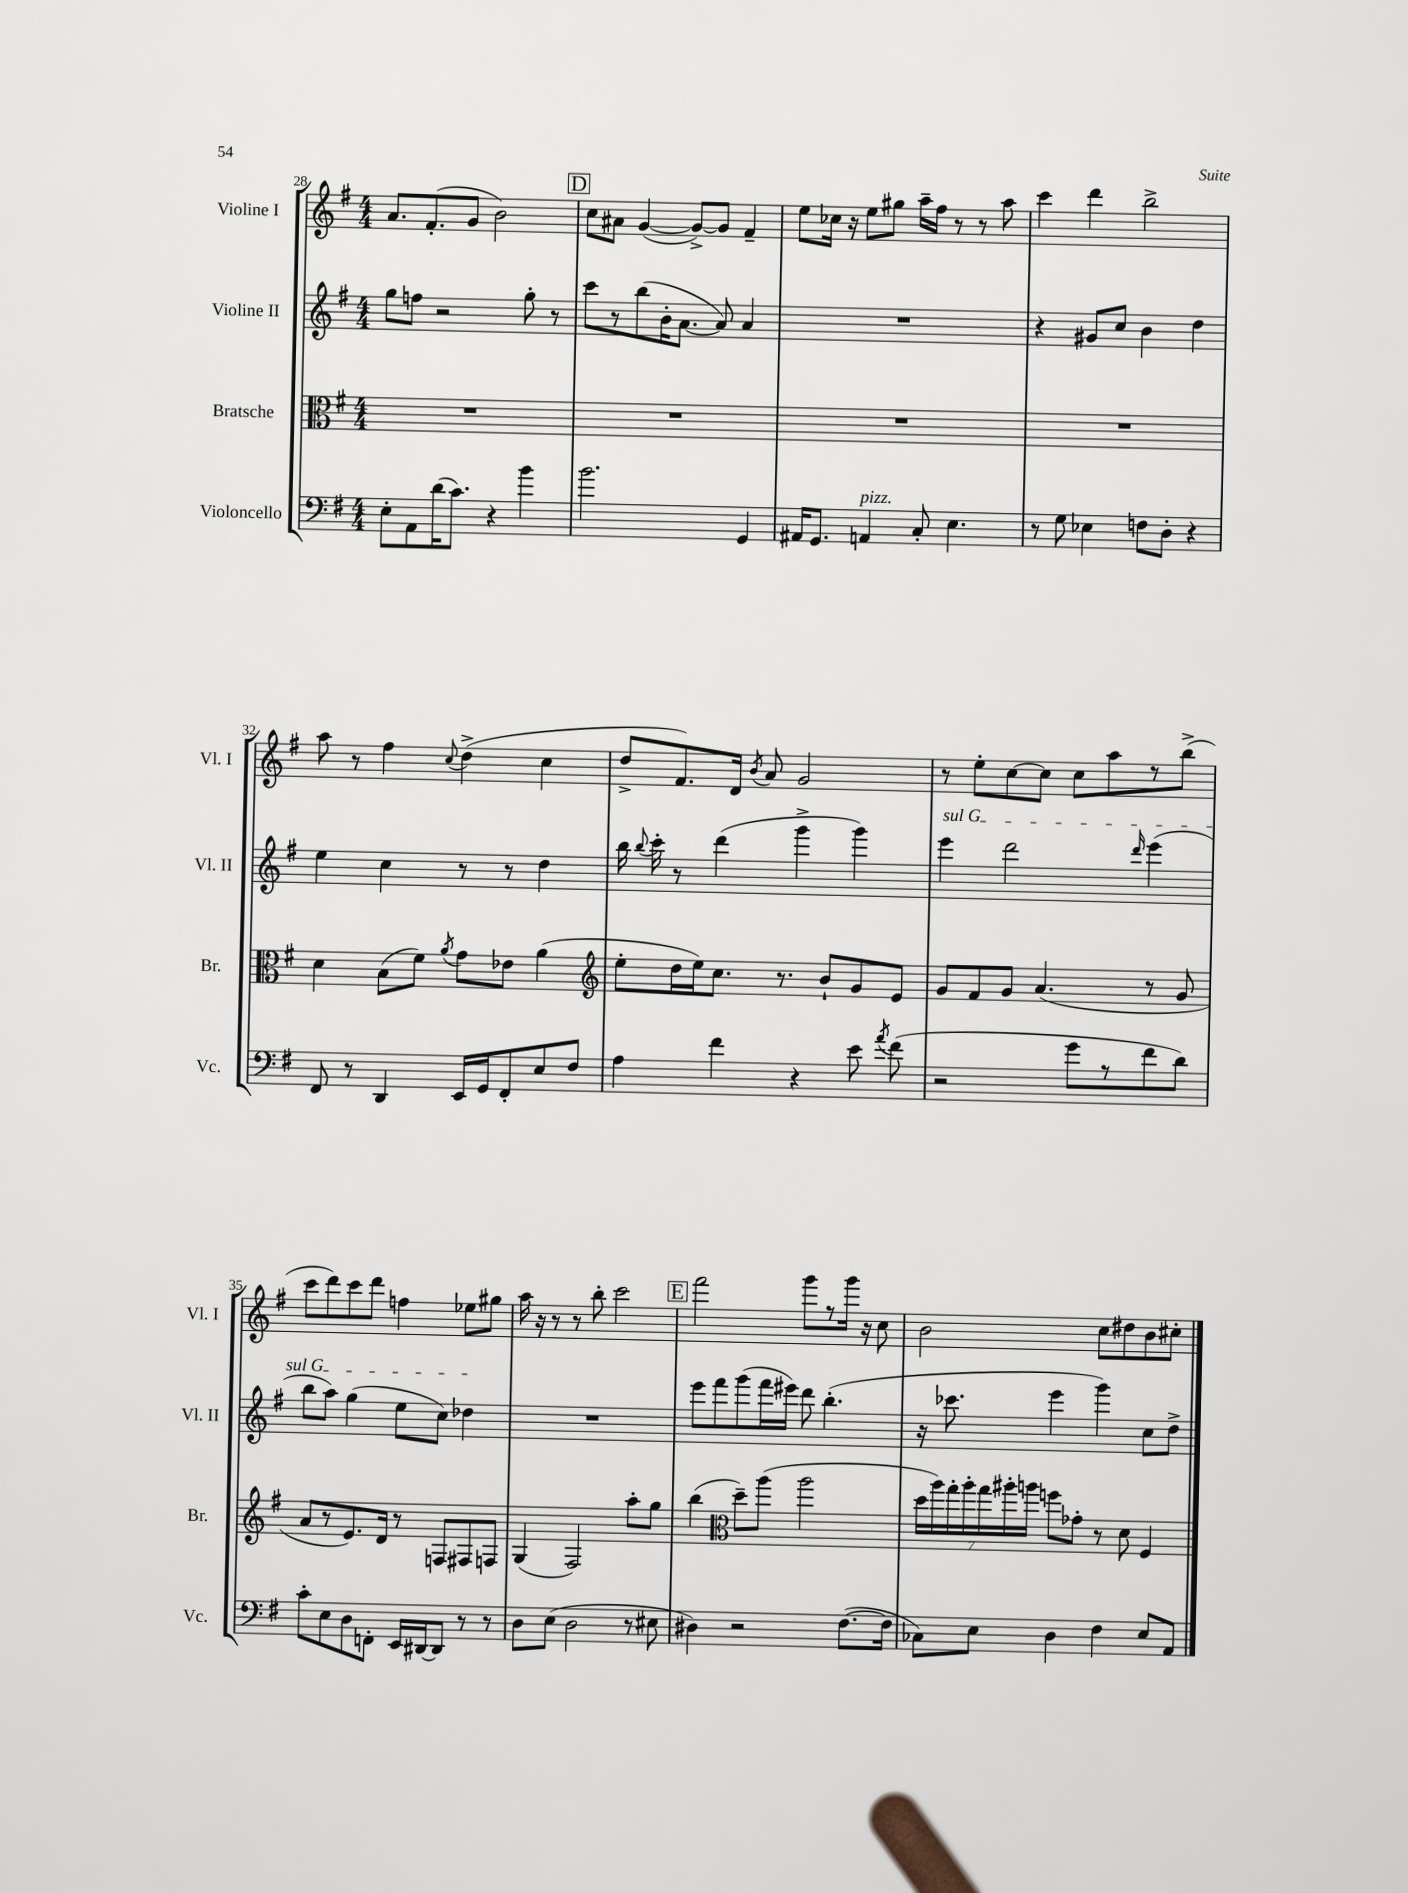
<<
\new StaffGroup <<
\new Staff = "s0" \with { instrumentName = "Violine I" shortInstrumentName = "Vl. I" } {
    \clef treble \key g \major \numericTimeSignature \time 4/4
    \autoBeamOff a'8.[ fis'8.-.( g'8] b'2) |
    \mark \markup { \box "D" } c''8[ ais'8] g'4~( g'8[~->) g'8] fis'4-- |
    e''8[ ces''16] r16 e''8[ gis''8] a''16[-- fis''16] r8 r8 a''8 |
    c'''4 d'''4 b''2-> |
    a''8 r8 fis''4 \appoggiatura { c''8 } d''4->( c''4 |
    d''8[-> fis'8.) d'16] \acciaccatura { b'8 } a'8 g'2 |
    r8 e''8[-. c''8~ c''8] c''8[ a''8 r8 b''8]->( |
    c'''8[ d'''8) c'''8 d'''8] f''4 ees''8[ gis''8] |
    a''16 r16 r8 r8 b''8-. c'''2 |
    \mark \markup { \box "E" } fis'''2 g'''8[ r8 g'''16] r16 c''8 |
    b'2 c''8[ dis''8 b'8 cis''8]-. \bar "|." |
}
\new Staff = "s1" \with { instrumentName = "Violine II" shortInstrumentName = "Vl. II" } {
    \clef treble \key g \major \numericTimeSignature \time 4/4
    \autoBeamOff g''8[ f''8] r2 g''8-. r8 |
    \mark \markup { \box "D" } c'''8[ r8 b''8( b'16-. a'8.]~ a'8) a'4 |
    R1 |
    r4 gis'8[ c''8] b'4 d''4 |
    e''4 c''4 r8 r8 d''4 |
    b''16 \appoggiatura { b''8 } c'''16-. r8 d'''4( g'''4-> g'''4) |
    \once \override TextSpanner.bound-details.left.text = \markup { \italic "sul G" } e'''4\startTextSpan d'''2 \grace { d'''16 } e'''4( |
    b''8[ a''8]) g''4( e''8[ c''8]) des''4\stopTextSpan |
    R1 |
    \mark \markup { \box "E" } e'''8[ fis'''8 g'''8( fis'''16 eis'''16]) d'''8 b''4.-.( |
    r16 ces'''8. e'''4 g'''4) c''8[ d''8]-> \bar "|." |
}
\new Staff = "s2" \with { instrumentName = "Bratsche" shortInstrumentName = "Br." } {
    \clef alto \key g \major \numericTimeSignature \time 4/4
    \autoBeamOff R1 |
    \mark \markup { \box "D" } R1 |
    R1 |
    R1 |
    d'4 b8[( fis'8]) \acciaccatura { a'8 } g'8[ ees'8] a'4( |
    \clef treble e''8[-. d''16 e''16) c''8.] r8. b'8[-! g'8 e'8] |
    g'8[ fis'8 g'8] a'4.( r8 g'8 |
    a'8[ r8 e'8.) d'16] r8 f8[ fis8 f8] |
    g4( fis2) a''8[-. g''8] |
    \mark \markup { \box "E" } b''4( \clef alto d''8[--) a''8]( a''2 |
    \tuplet 7/4 { d''16[ a''16) g''16-. a''16-. g''16 ais''16-. a''16] } f''8[ ges'8]-. r8 d'8 fis4 \bar "|." |
}
\new Staff = "s3" \with { instrumentName = "Violoncello" shortInstrumentName = "Vc." } {
    \clef bass \key g \major \numericTimeSignature \time 4/4
    \autoBeamOff e8[-. a,8 d'16( c'8.]) r4 b'4 |
    \mark \markup { \box "D" } b'2. g,4 |
    ais,16[ g,8.] a,4^\markup { \italic "pizz." } c8-. e4. |
    r8 g8 ees4 f8[ d8]-. r4 |
    fis,8 r8 d,4 e,16[ g,16 fis,8-. e8 fis8] |
    a4 fis'4 r4 e'8 \acciaccatura { a'8 } fis'8( |
    r2 g'8[ r8 fis'8 d'8]) |
    c'8[-. e8 d8 f,8]-. e,16[ dis,16~ dis,8] r8 r8 |
    d8[ e8]( d2 r8 eis8 |
    \mark \markup { \box "E" } dis4) r2 fis8.[~( fis16] |
    ces8[) e8] d4 fis4 e8[ a,8] \bar "|." |
}
>>
>>
\layout { \context { \Score currentBarNumber = #28 } }
